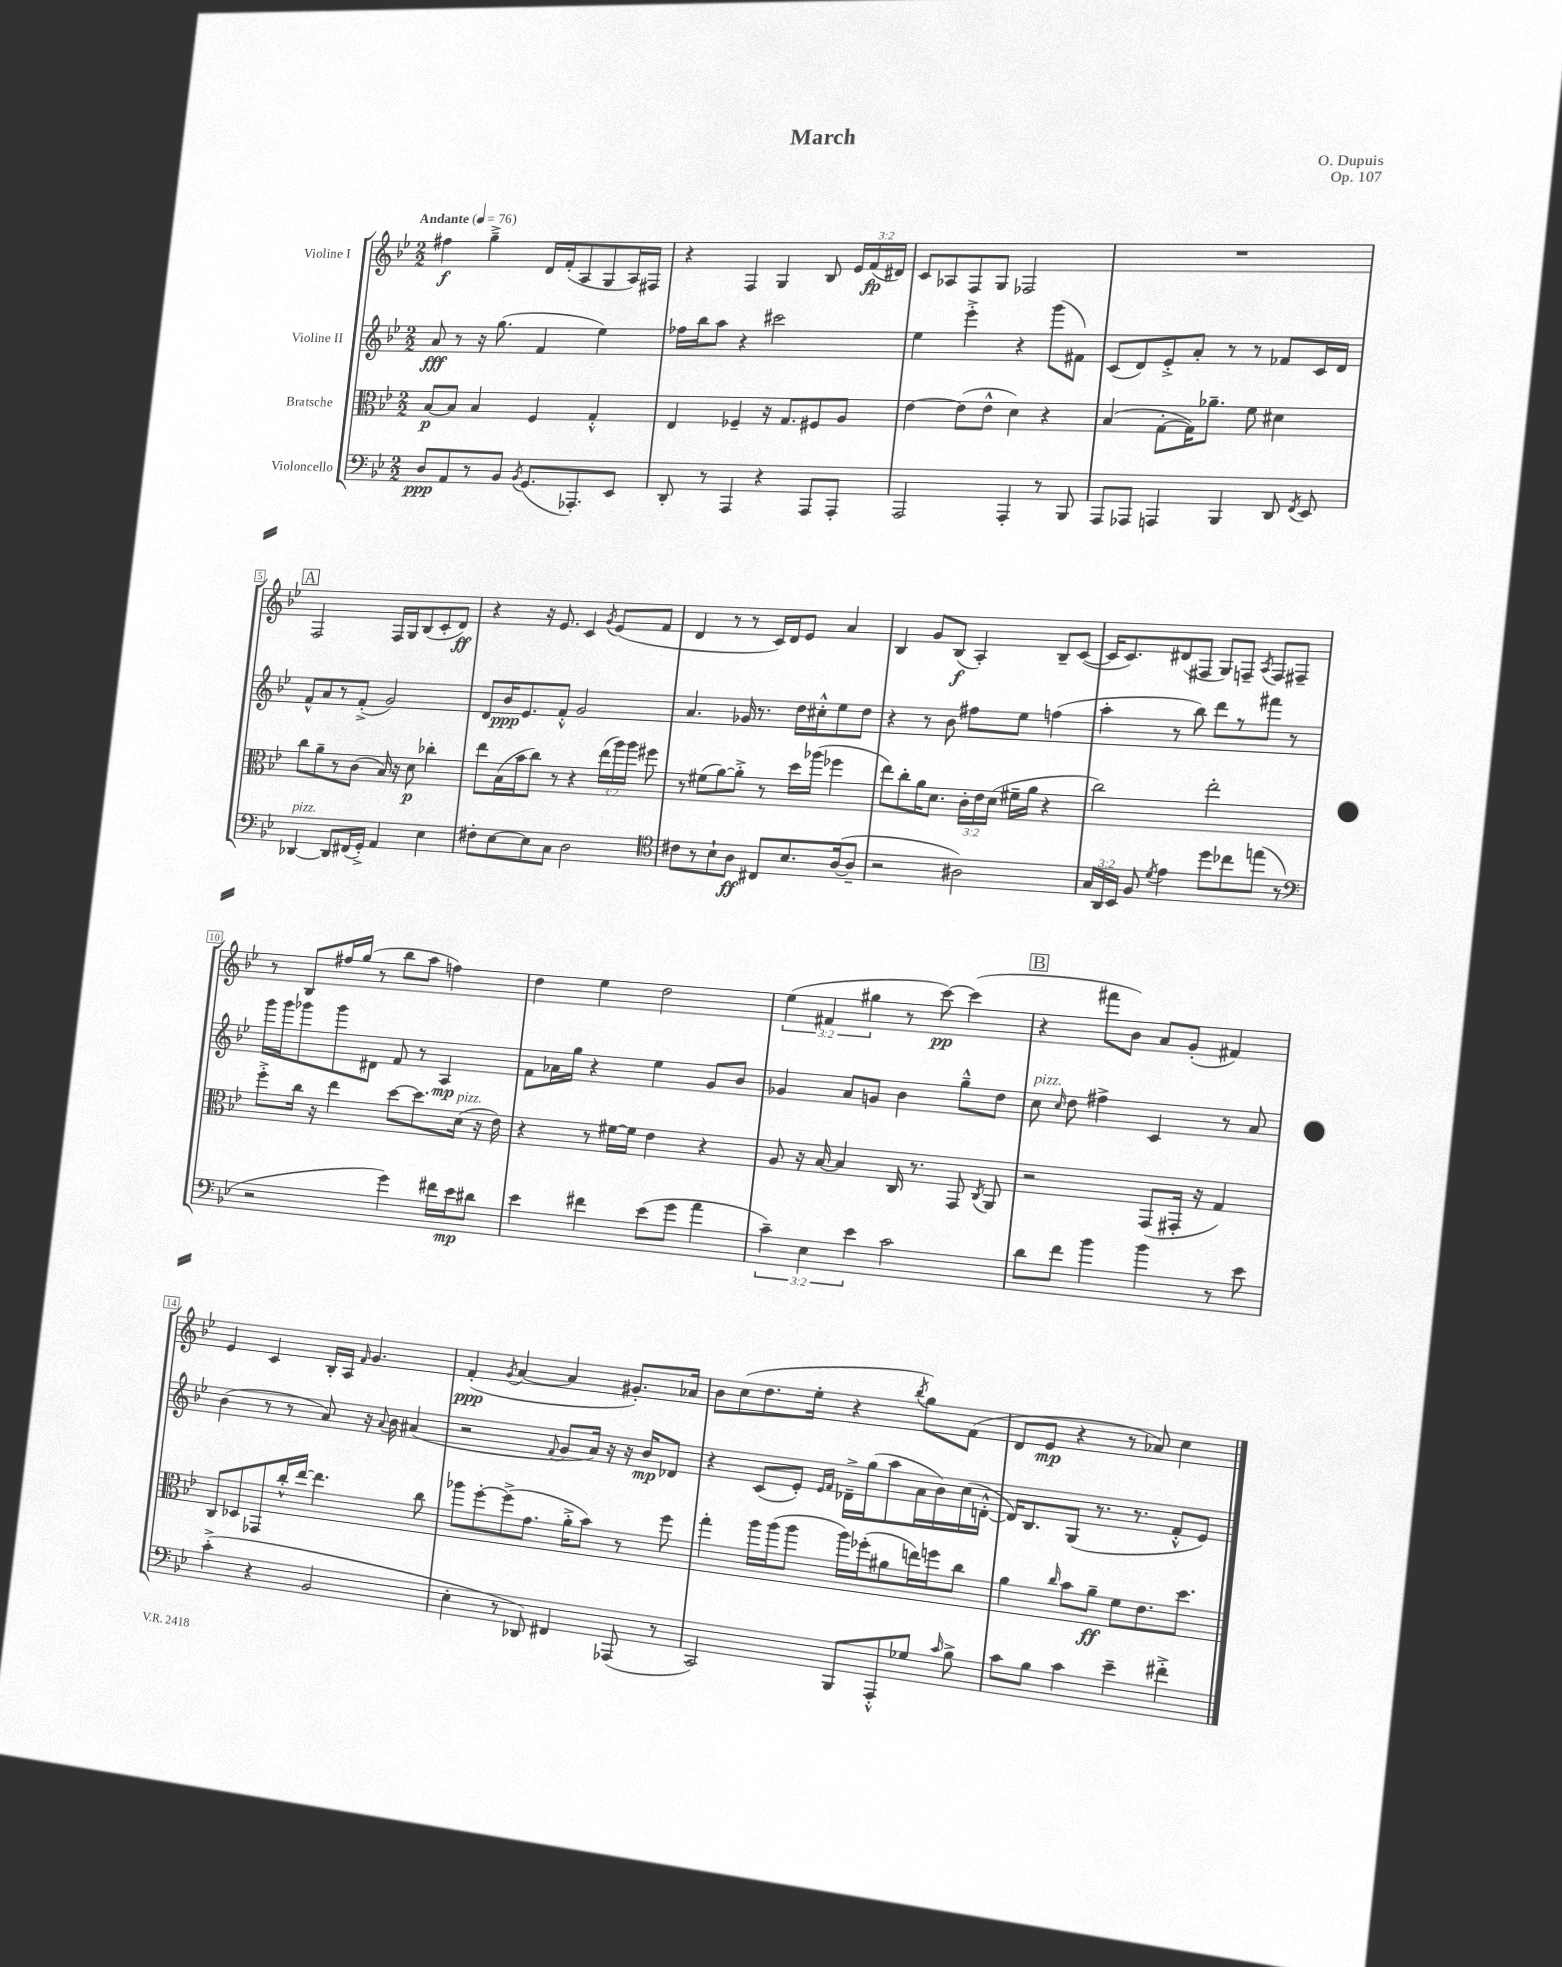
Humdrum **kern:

**kern	**kern	**kern	**kern
*staff4	*staff3	*staff2	*staff1
*clefF4	*clefC3	*clefG2	*clefG2
*k[b-e-]	*k[b-e-]	*k[b-e-]	*k[b-e-]
*M2/2	*M2/2	*M2/2	*M2/2
*MM76	*MM76	*MM76	*MM76
8D	[8B-	8a	4ff#
8AA	8B-]	8r	.
8r	4B-	16r	4gg~^
.	.	(8.gg	.
8BB-	.	.	.
8qBB-	.	.	.
(8.GG	4F	4f	16d
.	.	.	(16f'
.	.	.	8A
8.AAA-')	.	.	.
.	4G'^^	4ee-)	8G
8EE-	.	.	16A)
.	.	.	16F#
=	=	=	=
8DD'	4E-	16ff-	4r
.	.	16bb-	.
8r	.	8aa	.
4AAA	4F-~	4r	4F
4r	16r	2ccc#	4G
.	8.G	.	.
8AAA	8F#	.	8B-
8AAA'	8A	.	24e-
.	.	.	(24f
.	.	.	24d#)
=	=	=	=
2AAA	[4e-	4ee-	8c
.	.	.	8A-
.	(8e-]	4eee-'^	8F
.	8e-^^	.	8G
4AAA'	4d)	4r	2F-
8r	4r	(8ggg	.
8BBB-	.	8f#)	.
=	=	=	=
8AAA	(4B-	(8c	1r
8AAA-	.	8d)	.
4AAA	[8G'	8e-'^	.
.	16G])	8a'	.
.	8.a-~	.	.
4BBB-	.	8r	.
.	8f	8r	.
8DD	4d#	8f-	.
8qFF	.	.	.
8EE-	.	16c	.
.	.	16d	.
=	=	=	=
[4DD-	8cc	8f^^	2F
.	8a~	8a	.
8DD-]	8r	8r	.
(16FF#	(8c	(8f'^	.
16GG'^)	.	.	.
4AA	16B-)	2g)	16F
.	16r	.	16G
.	8d	.	(8B-
4E-	4cc-'	.	8c'
.	.	.	8d)
=	=	=	=
8F#'	8ee-	8d	4r
[8E-	(16B-	16b-	.
.	16b-	8.e-	.
8E-]	8cc)	.	16r
.	.	.	8.e-
8C	8r	8f'^^	.
2D	4r	2g	4c
.	.	.	8qg
.	(24ee-	.	(8e-
.	24aa)	.	.
.	24aa	.	.
.	8ff#	.	8f
=	=	=	=
*clefC4	*	*	*
8c#	8r	4.a	4d
8r	(8f#	.	.
8B-`	[8a)	.	8r
8A	8a'^]	16g-	8r
.	.	8.r	.
8C#	8r	.	16c)
.	.	.	16d
8.B-	16dd	16dd	8e-
.	(16aa-	16cc#'^^	.
.	4ff-	8ee-	4a
([16A	.	.	.
8A~]	.	8dd	.
=	=	=	=
2r	8ee-)	4r	4B-
.	8cc'	.	.
.	16a	8r	8g
.	8.d	.	.
.	.	8b-	(8B-
2A#)	24c'	8ff#	4A')
.	24e-	.	.
.	(24d	.	.
.	16f#~	8ee-	.
.	16a	.	.
.	4r	(4ff	8B-~
.	.	.	([8c
=	=	=	=
24G	2cc)	4aa'	16c]
24AA	.	.	.
.	.	.	8.c)
24BB-	.	.	.
8F	.	.	.
8qd	.	.	.
4e-	.	8r	(8d#
.	.	8bb-)	8F#
8dd	2ee-'	8ddd	8G)
8cc-	.	8r	8F~
.	.	.	8qA
(8ee	.	8fff#	8F
8r	.	8r	8F#~
=	=	=	=
*clefF4	*	*	*
2r	8ff'^	16ggg	8r
.	.	16ggg	.
.	16cc	8ggg-	8B-
.	16r	.	.
.	4ee-	8ggg-	16ff#
.	.	.	(16gg
.	.	8d#	8r
4g)	[8dd	8f	8bb-
.	8.dd]	8r	8aa
16f#	.	4A	4ff)
16e-	(16d	.	.
8d#	16r	.	.
.	16e-)	.	.
=	=	=	=
4e-	4r	8f	4dd
.	.	16a-	.
.	.	16gg	.
4f#	8r	4r	4ee-
.	[16f#	.	.
.	16f#]	.	.
(8e-	4e-	4ee-	2dd
8g	.	.	.
4a	4r	8g	.
.	.	8b-	.
=	=	=	=
6c~)	8A	4g-	(6ee-
.	16r	.	.
6E-	.	.	6f#
.	[16B-	.	.
.	4B-]	8a	.
6e-	.	.	6gg#
.	.	8g	.
2c	16C	4b-	8r
.	8.r	.	.
.	.	.	[8ccc)
.	8GG	8gg~^^	(4ccc]
.	8qC	.	.
.	8AA	8dd	.
=	=	=	=
8d	2r	8cc	4r
.	.	16qqcc	.
8f	.	8dd	.
4b-	.	4ff#^	8fff#
.	.	.	8b-)
4b-	(8GG	4c	8a
.	16GG#'	.	(8g'
.	16r	.	.
8r	4G)	8r	4f#)
8e-	.	8a	.
=	=	=	=
(4c'^	8C	(4b-	4e-
.	8D-	.	.
4r	8GG-	8r	4c
.	16cc'^^	8r	.
.	[16ee-	.	.
2BB-	4.ee-]	8a)	16B-'
.	.	.	16A
.	.	.	16qqf
.	.	16r	4.g
.	.	8qqa	.
.	.	16b-	.
.	.	(4a#	.
.	8cc	.	.
=	=	=	=
4E-'	8aa-	2r	(4f'
.	[8ff'	.	.
.	.	.	8qg
8r	(8ff^]	.	[4a
8DD-)	8.g	.	.
.	.	8qqf	.
4FF#	.	8g	4a]
.	16a'^	.	.
.	8b-)	16a)	.
.	.	16r	.
(8AAA-	8r	16r	8.g#')
.	.	16b-	.
8r	8ff	8d-	.
.	.	.	16a-
=	=	=	=
2CC)	4gg'	4r	8b-
.	.	.	(8cc
.	16aa	(8c	8.dd
.	(16aa	.	.
.	8aa	8e-')	.
.	.	.	16ee-'
.	.	16qqe-	.
.	.	16qqf	.
8BBB-	16aa)	16d-~^	4r
.	(16ff-'	(16gg	.
8AAA'^^	8a#	8aa	.
.	.	.	8qbb-
8G-	16ee)	16a	8gg)
.	16ff	16b-)	.
16qqc	.	.	.
8B-^	8cc	(16cc	(8f
.	.	[16d'^^	.
=	=	=	=
8c	4a	16d])	8d
.	.	8.B-	.
8B-	.	.	8e-
.	16qqcc	.	.
4c	8b-	(8G	4r
.	8a~	8.r	.
4e-~	8f	.	8r
.	.	8.r	.
.	8.e-	.	8a-)
4f#'^	.	8f'^^	4cc
.	8.dd	.	.
.	.	8e-)	.
==	==	==	==
*-	*-	*-	*-
